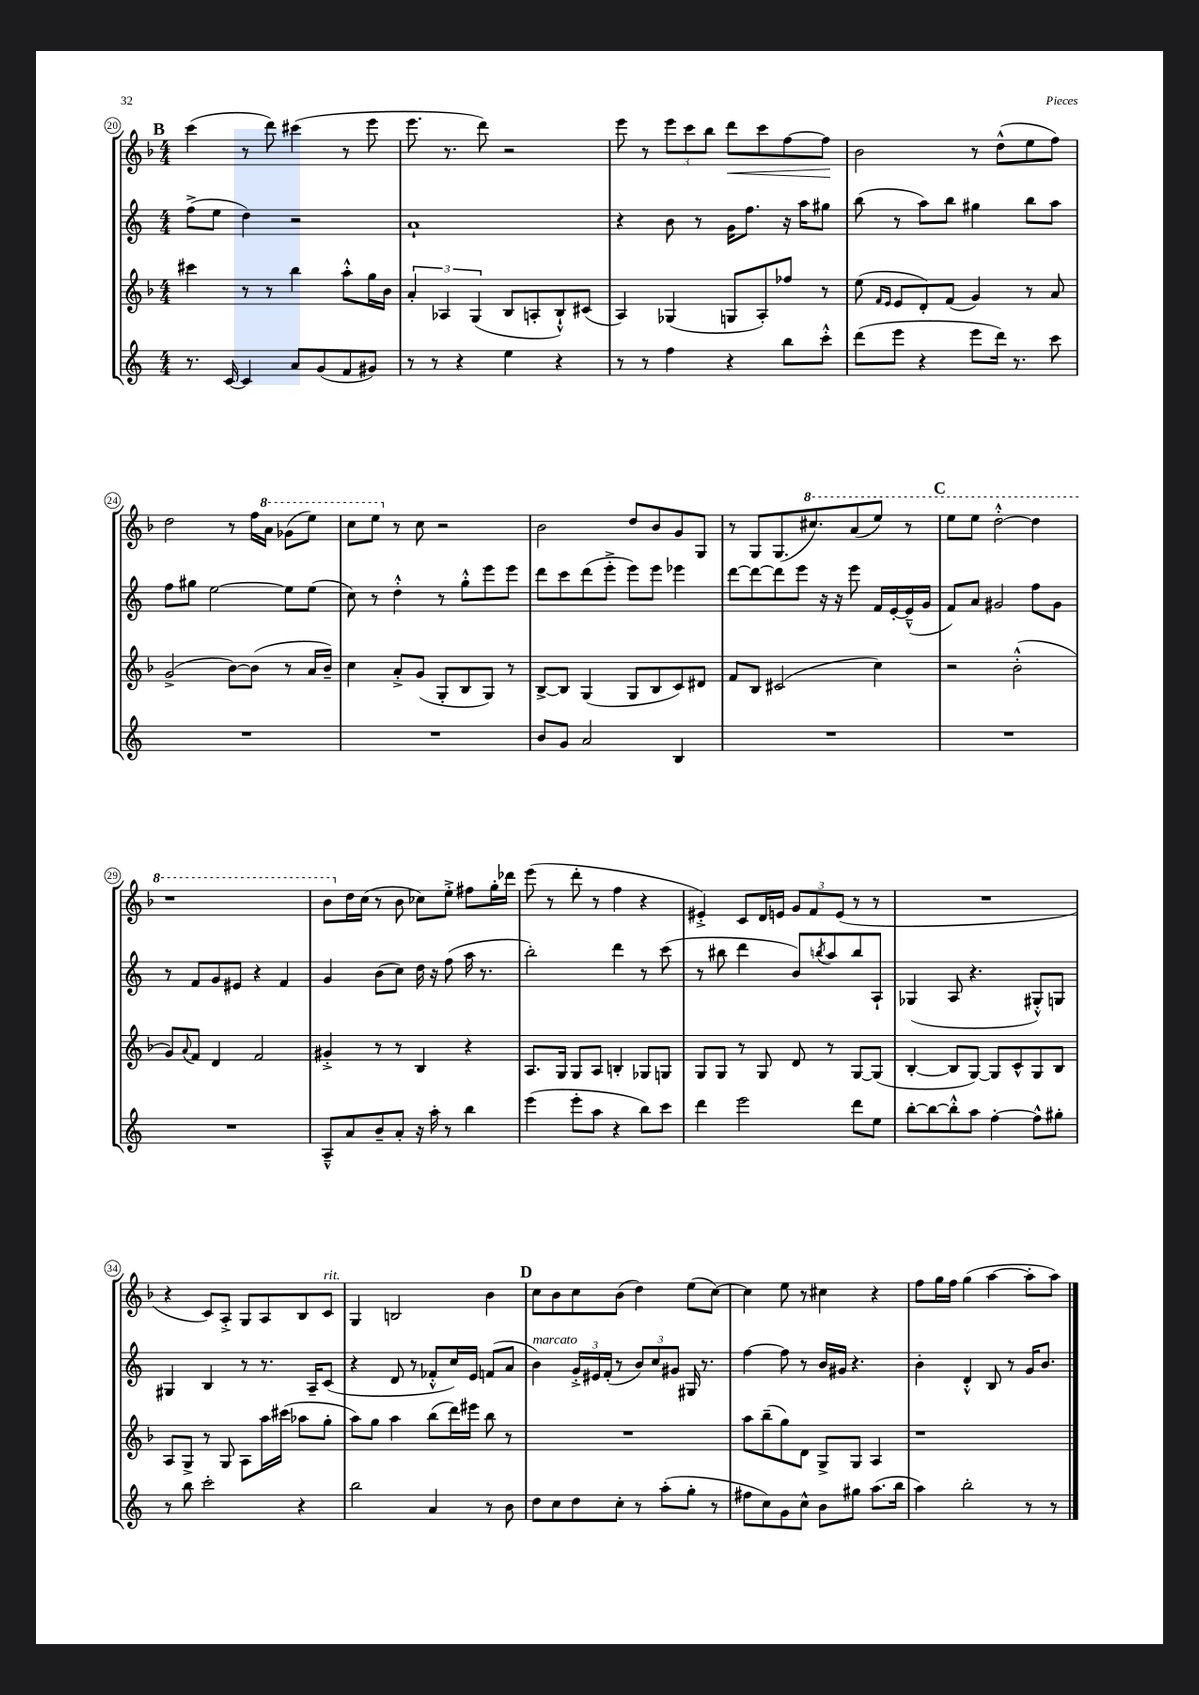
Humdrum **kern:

**kern	**kern	**kern	**kern
*staff4	*staff3	*staff2	*staff1
*clefG2	*clefG2	*clefG2	*clefG2
*k[]	*k[b-]	*k[]	*k[b-]
*M4/4	*M4/4	*M4/4	*M4/4
8.r	4ccc#\	(8ff^\L	(4ccc\
.	.	8ee\J	.
[16c/	.	.	.
4c/]	8r	4dd\)	8r
.	8r	.	8ddd\)
8a/L	4bb-\	2r	(4ccc#\
(8g/	.	.	.
8f/	8aa'^^\L	.	8r
8g#/J)	16gg\L	.	8eee\
.	16b-\JJ	.	.
=	=	=	=
8r	6a'/	1a`	8.eee\
8r	.	.	.
.	6A-/	.	.
.	.	.	8.r
4r	.	.	.
.	(6G/	.	.
.	.	.	8ddd\)
4ee\	8B-/L	.	2r
.	8A'/	.	.
4r	8B-`^^/)	.	.
.	(8c#/J	.	.
=	=	=	=
8r	4A/)	4r	8eee\
8r	.	.	8r
4ff\	(4G-/	8b\	12eee\L
.	.	.	12ccc\
.	.	8r	.
.	.	.	12bb-\J
4r	8G/L	16g\LK	8ddd\L
.	.	8.ff\J	.
.	8A'/)	.	8ccc\
8bb\L	8ff-/J	16r	[8ff\
.	.	16aa\LK	.
8ccc'^^\J	8r	8gg#\J	8ff\]J
=	=	=	=
(8ddd\L	(8ee\	(8bb\	2b-\
.	16qqf/LL	.	.
.	16qqe/JJ	.	.
8eee\J	8e/L	8r	.
4r	8d'/)	8aa\L)	.
.	(8f/J	8bb\J	.
8eee\L	4g/)	4gg#\	8r
16ddd\Jk)	.	.	(8dd^^\L
8.r	.	.	.
.	8r	8bb\L	8ee\
8ccc\	8a/	8aa\J	8ff\J)
=	=	=	=
1r	(2g^/	8ff\L	2dd\
.	.	8gg#\J	.
.	.	[2ee\	.
.	[8b-\L)	.	8r
.	(8b-\]J	.	16ff\LL
.	.	.	16aa\JJ
.	8r	8ee\]L	(8gg-\L
.	16a/LL	(8ee\J	8eee\J)
.	16b-~/JJ)	.	.
=	=	=	=
1r	4cc\	8cc\)	8ccc\L
.	.	8r	8eee\J
.	8a'^/L	4dd'^^\	8r
.	(8g/J	.	8cc\
.	8G'/L	8r	2r
.	8B-/	8gg'^^\L	.
.	8G/J)	8eee\	.
.	8r	8eee\J	.
=	=	=	=
8b/L	[8B-^/L	8ddd\L	2b-\
8g/J	8B-/]J	8ccc\	.
2a/	(4G/	(8ddd\	.
.	.	8eee'^\J	.
.	8G/L	8eee\L)	8dd/L
.	8B-/	8eee\J	8b-/
4B/	8c/)	4eee-\	8g/
.	8d#/J	.	8G/J
=	=	=	=
1r	8f/L	[8ddd\L	8r
.	8B-/J	8ddd\_	8G/L
.	(2c#/	8ddd\]	(8.G/
.	.	8eee\J	.
.	.	.	8.ccc#/)
.	.	16r	.
.	.	16r	.
.	.	8eee\	(8aa/
.	4cc\)	16f/LL	8eee/J)
.	.	[16e'/	.
.	.	(16e~^^/]	8r
.	.	16g/JJ	.
=	=	=	=
1r	2r	8f/L)	8eee\L
.	.	8a/J	8eee\J
.	.	2g#/	[2ddd'^^\
.	(2b-'^^\	.	.
.	.	8ff\L	4ddd\]
.	.	8g#\J	.
=	=	=	=
1r	8g/L)	8r	1r
.	8qqa/	.	.
.	8f/J	8f/L	.
.	4d/	8g/	.
.	.	8e#/J	.
.	2f/	4r	.
.	.	4f/	.
=	=	=	=
8A~^^/L	4g#'^/	4g/	8bb-\L
8a/	.	.	16dd\L
.	.	.	(16cc\JJ
8b~/	8r	(8b\L	8r
8a'/J	8r	8cc\J)	8b-\
16r	4B-/	16dd\	8cc-\L)
16aa'\	.	16r	.
8r	.	(8ff\	8ee'^\J
4bb\	4r	16aa\	8ff#\L
.	.	8.r	.
.	.	.	16gg'\L
.	.	.	16ddd-\JJ
=	=	=	=
(4eee\	8.A/L	2bb'\)	(8eee\
.	.	.	8r
.	16G/Jk	.	.
8eee'\L	8G/L	.	8ddd'\
8aa\J	8A/J	.	8r
4r	4B'/	4ddd\	4ff\
8bb\L)	8G-/L	8r	4r
8ccc\J	8G/J	(8ccc\	.
=	=	=	=
4ddd\	8G/L	8r	4e#'^/)
.	8G/J	8bb#\	.
2eee\	8r	4ddd\	8c/L
.	8G/	.	16d/L
.	.	.	16e/JJ
.	8d/	8b/L)	12g/L
.	.	.	12f/
.	.	8qbb/	.
.	8r	8aa/	.
.	.	.	(12e/J
8ddd\L	[8G/L	8bb/	8r
8ee\J	(8G/]J	8A`/J	8r
=	=	=	=
[8bb'\L	[4B-'/	(4G-/	1r
8bb\_	.	.	.
8bb'^^\]	8B-/]L	8A/	.
8aa\J	[8G/J)	4.r	.
[4ff'\	8G/]L	.	.
.	8c^^/	.	.
8ff^^\]L	8G/	8G#'^^/L)	.
8gg#'\J	8B-/J	8G/J	.
=	=	=	=
8r	8A/L	4G#/	4r
8bb\	8G^/J	.	.
2ccc'\	8r	4B/	8c/L)
.	8G/	.	8A'^/J
.	8A\L	8r	8G/L
.	16aa\L	8.r	8A/
.	(16ccc#\JJ	.	.
4r	8aa-\L	.	8B-/
.	.	16A~/LK	.
.	8gg'\J	(8c/J	8c/J
=	=	=	=
2bb\	8aa\L)	4r	4G/
.	8gg\J	.	.
.	4aa\	8d/	2B/
.	.	8r	.
4a/	(8bb-\L	8f-'^^/L	.
.	16ddd\L)	16cc/L)	.
.	16eee#\JJ	16e/JJ	.
8r	8bb-\	(8f/L	4b-\
8b\	8r	8a/J	.
=	=	=	=
8dd\L	1r	4b\)	8cc\L
8cc\	.	.	8b-\
8dd\	.	24g'^/LL	8cc\
.	.	24e#/	.
.	.	(24f'/JJ	.
8cc'\J	.	8r	(8b-\J
8r	.	12b/L)	4dd\)
.	.	12cc/	.
(8aa'\L	.	.	.
.	.	12g#/J	.
8gg'\J	.	16G#/	(8ee\L
.	.	8.r	.
8r	.	.	[8cc\J)
=	=	=	=
8ff#\L	8aa\L	[4ff\	4cc\]
8cc\)	(8bb-~\	.	.
8g\	8gg\)	8ff\]	8ee\
8cc^^\J	8d\J	8r	8r
8b\L	8G^/L	16b/LL	4cc#\
.	.	16g#/JJ	.
8gg#\J	8G/J	4.r	.
(8.aa\L	4A/	.	4r
16bb\Jk	.	.	.
=	=	=	=
4aa\)	1r	4b'\	8ff\L
.	.	.	16gg\L
.	.	.	16ff\JJ
2bb'\	.	4d'^^/	(4gg\
.	.	8B/	[4aa\
.	.	8r	.
8r	.	16g/LK	8aa'\]L
.	.	8.b/J	.
8r	.	.	8aa\J)
==	==	==	==
*-	*-	*-	*-
